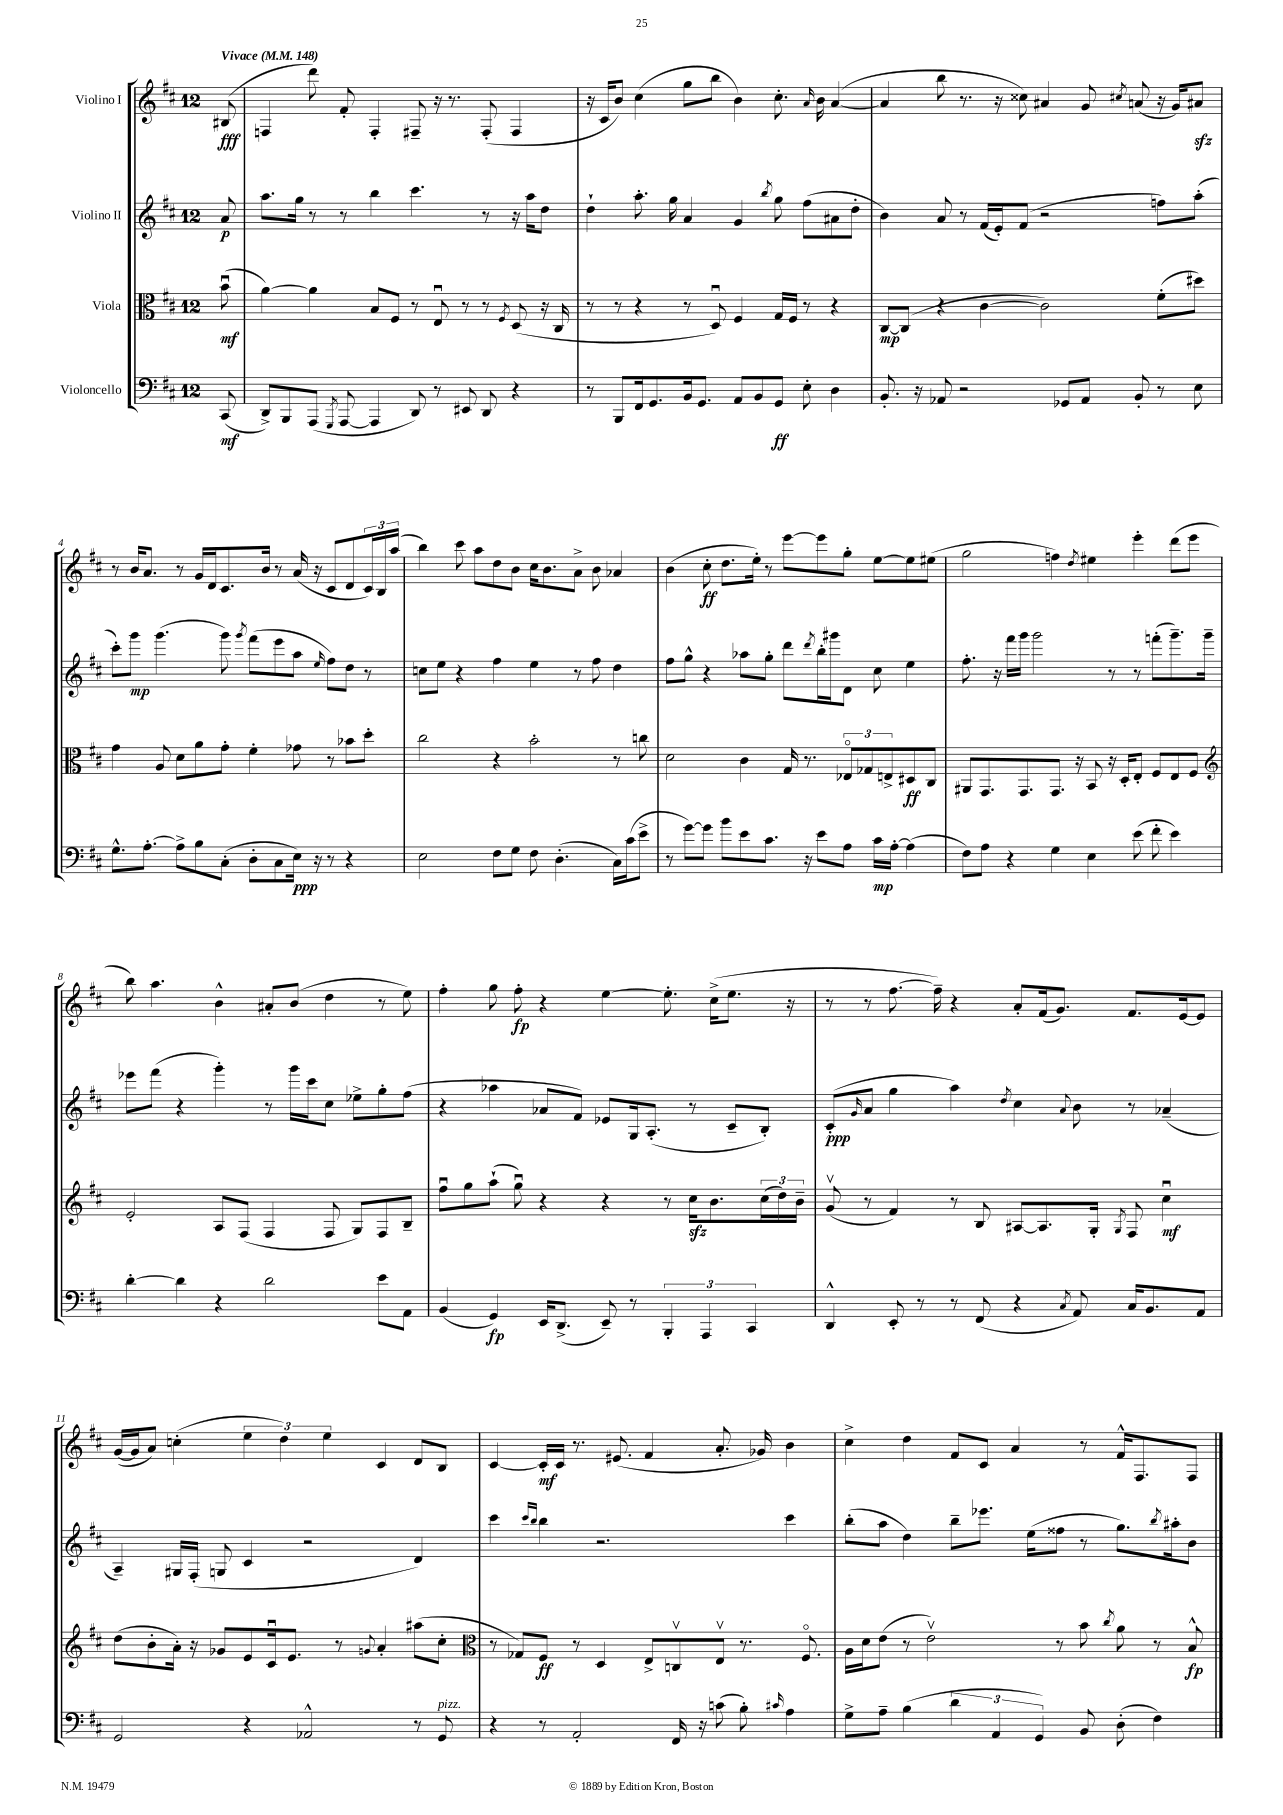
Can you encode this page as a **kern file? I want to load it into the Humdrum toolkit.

**kern	**kern	**kern	**kern
*staff4	*staff3	*staff2	*staff1
*clefF4	*clefC3	*clefG2	*clefG2
*k[f#c#]	*k[f#c#]	*k[f#c#]	*k[f#c#]
*M12/8	*M12/8	*M12/8	*M12/8
*MM148	*MM148	*MM148	*MM148
(8CC#	(8bu	8a	(8B#
=	=	=	=
8DD^)	[4a)	8.aa	4F
8BBB	.	.	.
.	.	16gg	.
(8AAA	4a]	8r	8ddd)
8qGGG	.	.	.
[8AAA	.	8r	8f#'
4AAA]	8B	4bb	4F'
.	8F#	.	.
8DD)	8r	4.ccc#	8F#~
8r	8Eu	.	16r
.	.	.	8.r
8EE#	8r	.	.
8DD	8r	8r	(8F#'
.	8qF#	.	.
4r	(8D	16r	4F#
.	.	16aa	.
.	16r	8dd	.
.	16C#	.	.
=	=	=	=
8r	8r	4dd`	16r
.	.	.	16c#
8BBB	8r	.	8b)
16FF#	4r	8.aa'	(4cc#
8.GG	.	.	.
.	.	16gg	.
16BB	8r	4a	8gg
8.GG	.	.	.
.	8Du)	.	8bb
8AA	4F#	4g	4b)
8BB	.	.	.
.	.	8qbb	.
8GG	16G	8gg	8.cc#'
.	16F#	.	.
8E'	8r	(8ff#	.
.	.	.	16qqa
.	.	.	16b
4D	4r	8a#	([4a
.	.	8dd'	.
=	=	=	=
8.BB'	[8C#	4b)	4a]
.	(8C#]	.	.
16r	.	.	.
8AA-	4r	8a	8bb
2r	.	8r	8.r
.	[4c#	(16f#	.
.	.	16e')	16r
.	.	(8f#	8cc##)
.	2c#])	2r	4a#
8GG-	.	.	.
8AA-	.	.	8g
.	.	.	8qcc#
8BB'	.	.	(8a
8r	(8f#'	8ff)	16r
.	.	.	16g)
8E	8dd#)	(8aa'	8a#
=	=	=	=
8.G^^	4g	8ccc#')	8r
.	.	8ggg	16b
[8.A'	.	.	8.a
.	8A	(4.ggg	.
8A^]	8d	.	8r
8B	8a	.	16g
.	.	.	16d
(8C#'	8g'	8ggg)	8.c#
.	.	8qggg	.
8D'	4f#'	(8fff#	.
.	.	.	16b
8C#	.	8eee	8r
16E)	8g-	8aa	(16a
16r	.	.	16r
.	.	16qqee	.
8r	8r	8ff#)	8c#
4r	8b-	8dd	8d
.	8dd'	8r	24c#)
.	.	.	24B
.	.	.	(24aa
=	=	=	=
2E	2cc#	8cc	4bb)
.	.	8ee	.
.	.	4r	8ccc#
.	.	.	8aa
8F#	4r	4ff#	8dd
8G	.	.	8b
8F#	2b'	4ee	16cc#
.	.	.	8.b
(4.D'	.	.	.
.	.	8r	8a^
.	.	8ff#	8b
16C#)	8r	4dd	4a-
(16c#	.	.	.
8e^	8cc	.	.
=	=	=	=
8r	2d	8ff#	(4b
[8g)	.	8gg^^	.
8g]	.	4r	8cc#'
8b	.	.	8.dd
8e	4c#	8aa-	.
.	.	.	16ee')
8.c#	.	8gg'	8r
.	16G	8ddd	[8eee
16r	8.r	.	.
.	.	8qddd	.
8e	.	16bb'	8eee]
.	.	16ggg#	.
8A	12E-o	8d	8gg'
.	12G-	.	.
16c#	.	8cc#	[8ee
.	12E^	.	.
[16A'	.	.	.
(4A]	8D#	4ee	8ee]
.	8C#	.	(8ee#
=	=	=	=
8F#)	8AA#	8.ff#'	2gg
8A	8.GG	.	.
.	.	16r	.
4r	.	16fff#	.
.	8.GG	16ggg	.
.	.	2ggg	.
4G	8.GG	.	4ff)
.	16r	.	.
.	.	.	8qdd
4E	8BB	.	4ee#
.	16r	8r	.
.	16D'	.	.
(8e	8E'	8r	4eee'
8f#'	8F#	(8fff'	.
4e)	8E	8.ggg~)	(8ddd
.	8F#	.	8eee
.	.	16ggg~	.
=	=	=	=
*	*clefG2	*	*
[4d'	2e'	8eee-	8bb)
.	.	(8fff#	4.aa
4d]	.	4r	.
4r	8A	4ggg')	4b^^
.	(8F#	.	.
2d	4F#	8r	8a#'
.	.	16ggg	(8b
.	.	16ccc#	.
.	8F#	8cc#	4dd
.	8G)	8ee-^	.
8e	8F#	8gg'	8r
8AA	8B~	(8ff#	8ee)
=	=	=	=
(4BB	8ff#u	4r	4ff#'
.	8gg	.	.
4GG)	(8aa`	4aa-	8gg
.	8ggu)	.	8ff#'
16EE	4r	8a-	4r
(8.DD^	.	.	.
.	.	8f#)	.
8EE~)	4r	8e-	[4ee
8r	.	16G	.
.	.	(8.A'	.
6BBB'	8r	.	8.ee']
.	16cc#	8r	.
6AAA	.	.	.
.	8.b	.	(16cc#^
.	.	8c#~	8.ee
6CC#	.	.	.
.	(24cc#	8B')	.
.	24dd)	.	.
.	.	.	16r
.	24b~	.	.
=	=	=	=
4DD^^	(8gv	(8c#'	8r
.	.	16qqg	.
.	8r	8a	8r
8EE'	4f#)	4gg	[8.ff#
8r	.	.	.
.	.	.	16ff#~])
8r	8r	4aa)	4r
(8FF#	8B	.	.
.	.	8qdd	.
4r	[8A#	4cc#	8a'
.	8.A#]	.	(16f#
.	.	.	8.g)
8qC#	.	8qqa	.
8AA)	.	8b	.
.	16G'	.	.
.	8qG	.	.
16C#	8F#	8r	8.f#
8.BB	.	.	.
.	4cc#u	(4a-~	.
.	.	.	[16e
8AA	.	.	8e]
=	=	=	=
2GG	(8dd	4A~)	([16g
.	.	.	16g]
.	8b'	.	8a)
.	16a')	16G#	(4cc'
.	16r	(16F#'	.
.	8g-	8G	.
4r	8e	4c#	6ee
.	16c#u	.	.
.	.	.	6dd)
.	8.e	.	.
2AA-^^	.	2r	.
.	.	.	6ee
.	8r	.	.
.	8qqg	.	.
.	4a'	.	4c#
8r	(8aa#	4d)	8d
8GG	8cc#'	.	8B
=	=	=	=
*	*clefC3	*	*
4r	8r	4ccc#	[4c#
.	8G-)	.	.
.	.	16qqccc#	.
.	.	16qqbb	.
8r	8F#	4bb	16c#']
.	.	.	16c#
2AA'	8r	.	8.r
.	4D	2.r	.
.	.	.	(8.e#
.	8E^	.	4f#
16FF#	8Cv	.	.
16r	.	.	.
(8c	8Ev	.	8.a'
8B')	8.r	.	.
.	.	.	16g-)
16qqc#	.	.	.
4A	.	4ccc#	4b
.	8.F#o	.	.
=	=	=	=
8G^	16A	(8bb'	4cc#^
.	16d	.	.
8A~	(8e	8aa	.
(4B	8r	4dd)	4dd
.	2ev)	.	.
6d	.	8bb~	8f#
.	.	8.eee-	8c#
6AA	.	.	.
.	.	.	4a
.	.	(16ee	.
6GG)	.	.	.
.	8r	8ff##	.
8BB	8b	8r	8r
.	8qcc#	.	.
(8D'	8a	8.gg)	16f#^^
.	.	.	8.F#
4F#)	8r	.	.
.	.	8qbb	.
.	.	16aa#'	.
.	8B^^	8b	8F#
==	==	==	==
*-	*-	*-	*-
